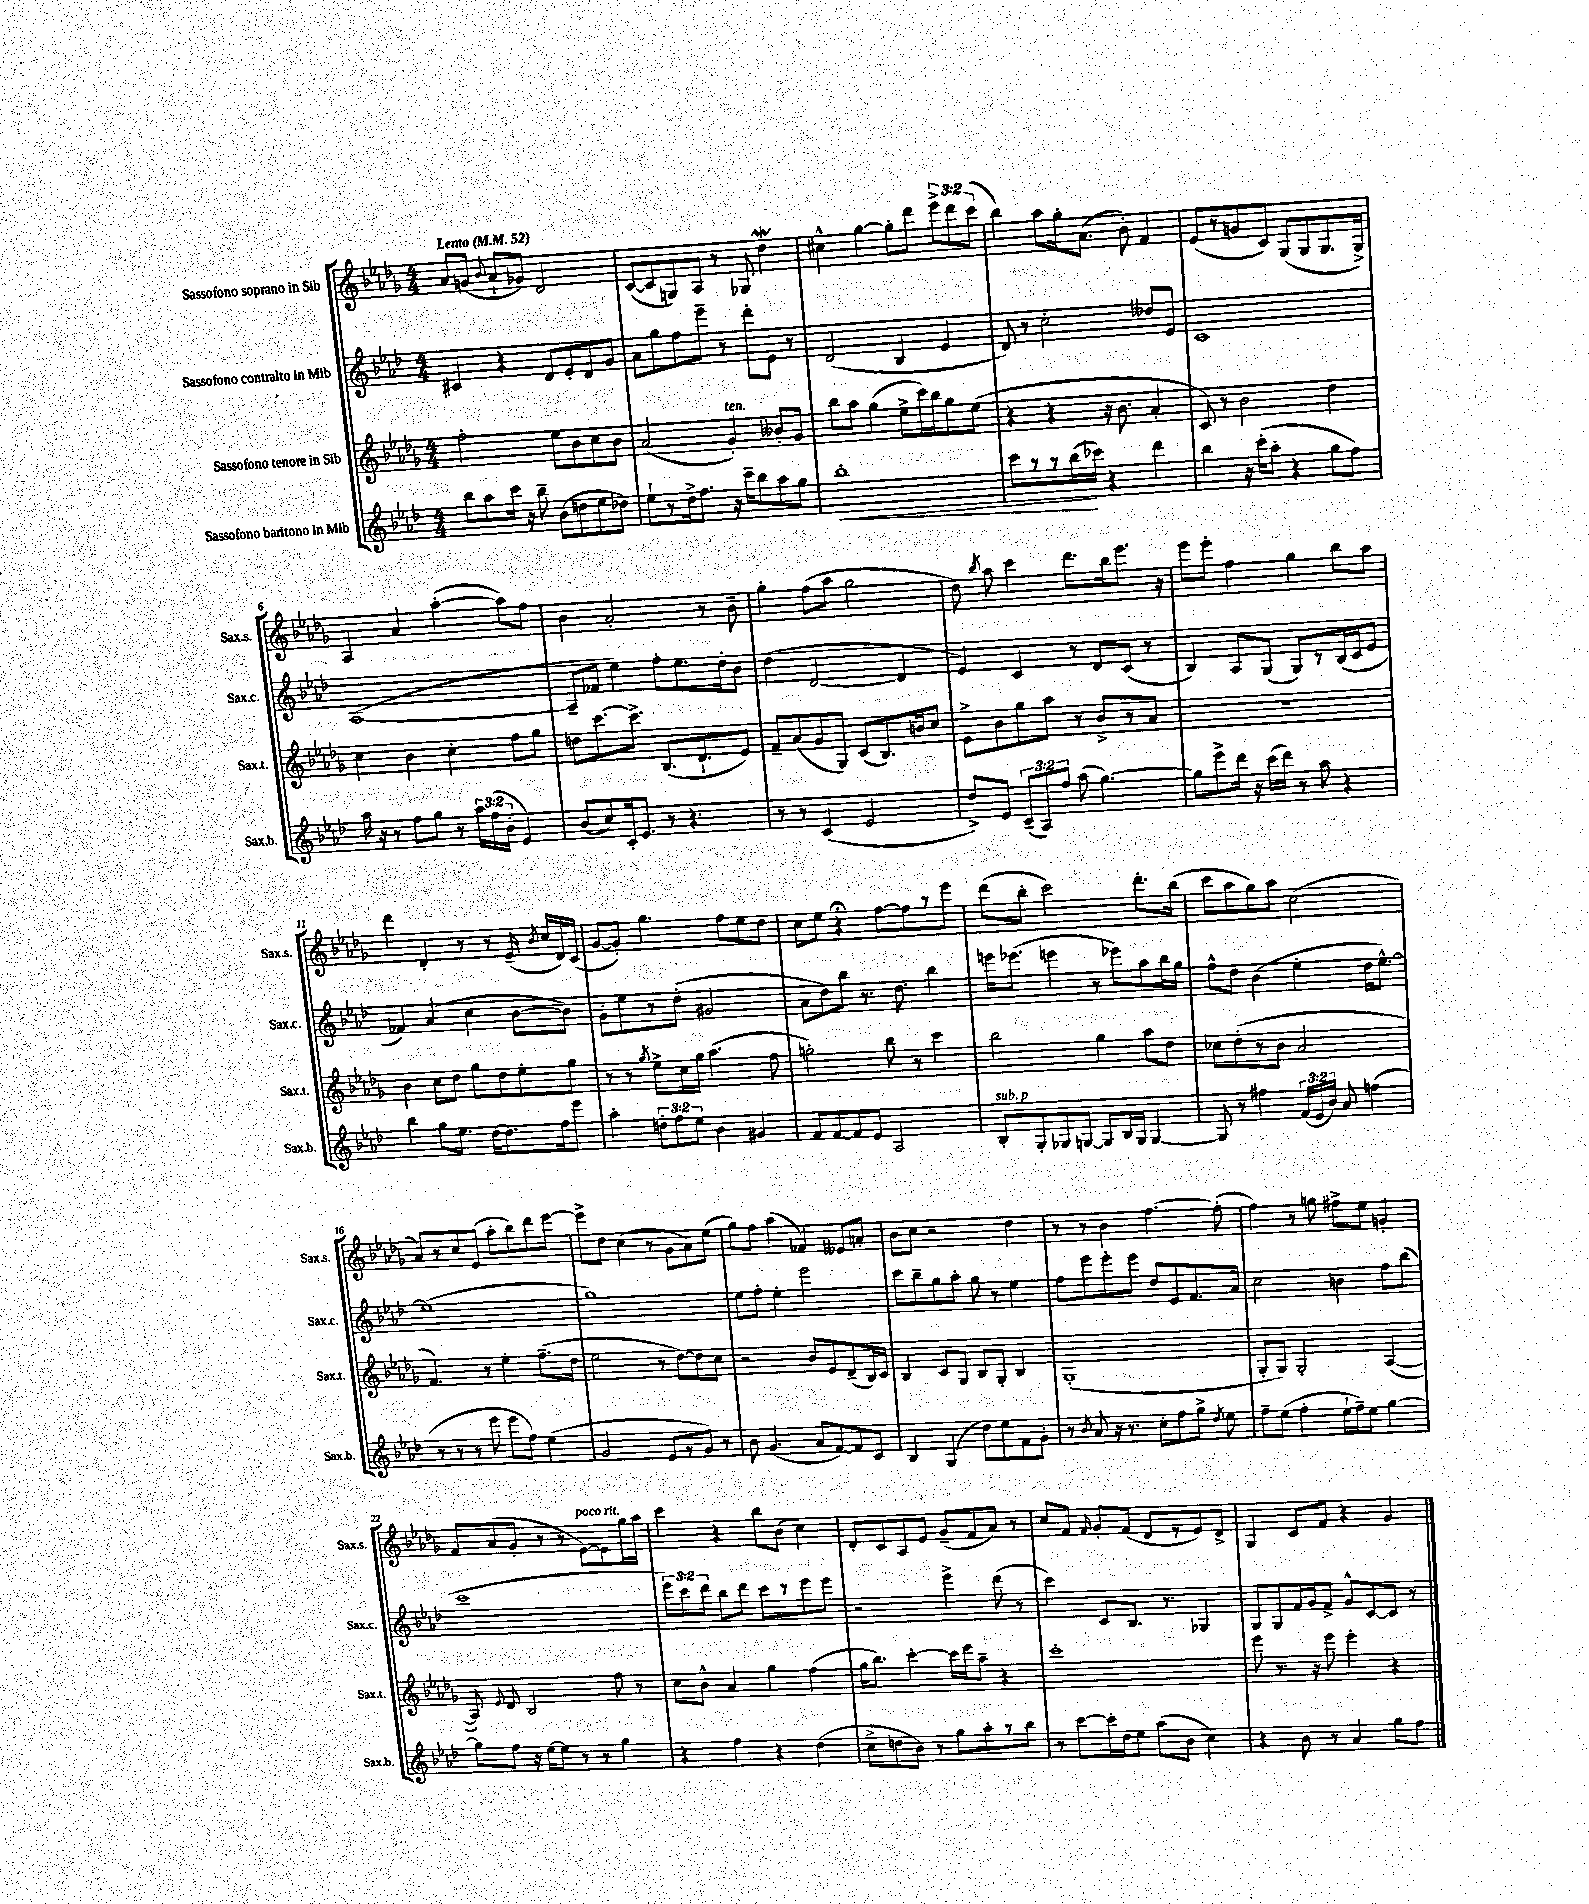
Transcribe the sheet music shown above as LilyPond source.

<<
\new StaffGroup <<
\new Staff = "s0" \with { instrumentName = "Sassofono soprano in Sib" shortInstrumentName = "Sax.s." } {
    \clef treble \key des \major \numericTimeSignature \time 4/4 \override Staff.TupletNumber.text = #tuplet-number::calc-fraction-text \tempo "Lento" 4 = 52
    \autoBeamOff aes'8[ g'8]( \appoggiatura { bes'8 } aes'8[-! ges'8]) des'2 |
    c'8[~( c'8 g8) aes8] r8 ges8 des''4\mordent |
    cis''4-^ ges''4~ ges''8[-. des'''8] \tuplet 3/2 { ees'''8[-> des'''8 c'''8]( } |
    bes''4) aes''8[ ges''16-. aes'8.]( bes'8-.) f'4 |
    ees'8[( r8 g'8 c'8]) ges8[( ges8 ges8. ges16]->) |
    aes4 aes'4 aes''4~-.( aes''8[) f''8] |
    bes'4 aes'2-. r8 bes'8-- |
    ges''4-. f''8[( aes''8] ges''2 |
    des''8) \acciaccatura { bes''8 } aes''8 c'''4 des'''8.[ bes''16 ees'''8.] r16 |
    ees'''8[ ees'''8]-. f''4 ges''4 bes''8[ aes''8] |
    des'''4 des'4-. r8 r8 ees'16--( \acciaccatura { bes'8 } c''16[ des'16) c'16]( |
    ges'8[~ ges'8]-.) ges''4. f''8[ ees''8 des''8] |
    c''8[ ees''8] r4\fermata f''8[~ f''8 r8 ees'''8] |
    des'''8[( bes''8]-. c'''2) des'''8.[-. bes''16]( |
    c'''8[ aes''8 ges''8) aes''8] c''2( |
    aes'8[) r8 c''8 ees'8]( aes''8[-. bes''8) des'''8 ees'''8]~ |
    ees'''8[-> des''8] c''4( r8 ges'8[ aes'8) ees''8]( |
    ges''8[) f''8] aes''4( fes'4) eeses'8[ a'8]-. |
    bes'8[ c''8] r2 des''4 |
    r8 r8 bes'4 f''4.~ f''8-.( |
    f''4) r8 g''8 fis''8[-> ees''8] g'4-. |
    f'8[ aes'8( ges'8]-. r8 r8 ees'8[~^\markup { \italic "poco rit." }) ees'8 ges''16 aes''16] |
    c'''4 r4 bes''8[ bes'8]( c''4) |
    des'8[-. c'8 aes8 ees'8] ges'8[--( f'8 aes'8]) r8 |
    c''8[ f'8] \grace { f'16 } ges'8[-. f'8]( des'8[ r8 ees'8) des'8]-> |
    ges4 c'8[ f'8] r4 ges'4 \bar "|." |
}
\new Staff = "s1" \with { instrumentName = "Sassofono contralto in Mib" shortInstrumentName = "Sax.c." } {
    \clef treble \key aes \major \numericTimeSignature \time 4/4 \override Staff.TupletNumber.text = #tuplet-number::calc-fraction-text
    \autoBeamOff cis'4 r4 des'8[ ees'8-. des'8 g'8] |
    aes'8[ g''8 f''8 ees'''8]-- r8 des'''8[-. ees'8] r8 |
    des'2( bes4 ees'4 |
    des'8) r8 c''2-. deses''8[ ees'8] |
    c'1 |
    aes1~( |
    aes8[-- fes'8] ees''4) f''8[-. ees''8. des''16-. bes'8] |
    des''4( des'2~ des'4 |
    ees'4) c'4 r8 des'8[ c'8]( r8 |
    bes4) aes8[ g8]( g8[) r8 bes16( c'16 ees'8] |
    fes'4) aes'4( c''4 bes'8[~ bes'8]) |
    g'8[-. ees''8 r8 des''8]-.( gis'2 |
    aes'8[ des''8) bes''8] r8. des''8. bes''4 |
    e'''16[ ees'''8.]( e'''4 r8 ees'''8[) aes''8 bes''16 g''16] |
    f''8[-^ des''8] bes'4( ees''4-. des''16[ ees''8.]~-^) |
    ees''1( |
    g''1) |
    ees''8[ f''8]-. ees''4-. ees'''2 |
    c'''8[ bes''8-- g''8 aes''8]-. g''8 r8 ees''4 |
    f''8[ ees'''8 ees'''8-. ees'''8] des''8[ ees'8 f'8. aes'16] |
    c''2 b'4 f''8[ bes''8]( |
    c'''1 |
    \tuplet 3/2 { ees'''8[) c'''8 des'''8] } bes''8[ des'''8] c'''8[ r8 ees'''8 ees'''8] |
    r2 ees'''4-> des'''8( r8 |
    c'''4) c'8[ bes8.] r8. ges4 |
    g8[ g8 f'16 g'16 f'8]-> g'8[-^ c'8~ c'8] r8 \bar "|." |
}
\new Staff = "s2" \with { instrumentName = "Sassofono tenore in Sib" shortInstrumentName = "Sax.t." } {
    \clef treble \key des \major \numericTimeSignature \time 4/4
    \autoBeamOff f''2-. ees''8[ bes'8 c''8 bes'8] |
    aes'2( ges'4-.^\markup { \italic "ten." }) beses'8[-. ges'8] |
    bes''8[ aes''8] ges''4( ees''8[-> c'''16) bes''16 ges''8 ees''8]( |
    r4 r4 r16 bes'8. aes'4-. |
    c'8) r8 bes'2 des''4 |
    c''4 bes'4 c''4-. f''8[ ges''8] |
    d''8[ c'''8.~ c'''8.]-> bes8.[( des'8.-! ees'8]) |
    f'8[-- aes'8( ges'8 ges8]) c'8[( bes8.) b'16 c''8] |
    ees'8[-> bes'8 ges''8 aes''8] r8 bes'8[-> r8 aes'8] |
    r1 |
    bes'4 c''8[ des''8] ges''8[ des''8 ees''8-. ges''8] |
    r8 r8 \acciaccatura { ges''8 } ees''8[-> c''16 ges''16] aes''4.( f''8 |
    g''2-.) bes''8 r8 c'''4 |
    bes''2 ges''4 aes''8[ des''8] |
    ces''8[ des''8-.( r8 bes'8] aes'2 |
    f'4.) r8 ees''4-. f''8.[--( des''16] |
    ees''2 r8 des''8[~) des''8 c''8] |
    r2 bes'8[ ees'8 des'8--( bes16) c'16] |
    bes4 c'8[ ges8] bes8[ ges8]-. bes4 |
    ges1-.( |
    ges8[-. ges8]) ges2-. aes4~( |
    aes8) \appoggiatura { ees'8 } des'8 bes2 f''8 r8 |
    c''8[ bes'8]-^ aes'4 ges''4 f''4( |
    ges''16[ bes''8.]) c'''4~-. c'''16[ ees'''16 aes''8]-- r4 |
    c'''1-. |
    ees'''8 r8. r16 ees'''8 ees'''4-. r4 \bar "|." |
}
\new Staff = "s3" \with { instrumentName = "Sassofono baritono in Mib" shortInstrumentName = "Sax.b." } {
    \clef treble \key aes \major \numericTimeSignature \time 4/4 \override Staff.TupletNumber.text = #tuplet-number::calc-fraction-text
    \autoBeamOff bes''8[ aes''8 c'''16] r16 bes''8-- bes'8[( d''8 ees''8 des''8]) |
    ees''8[-! r8 des''16-> f''8.] r16 c'''16[-- bes''8 aes''8 g''8] |
    bes''1-.\< |
    c'''8[ r8 r8 bes''16\!( ces'''16]) r4 des'''4 |
    bes''4 r16 c'''16[-.( aes''8]-. r4 g''8[ f''8]) |
    aes''16 r16 r8 f''8[ g''8] r8 \tuplet 3/2 { aes''16[ f''16( bes'16]-. } ees'4) |
    bes'8[( c''8) c'16-. ees'8.] r8 r4. |
    r8 r8 c'4( ees'2 |
    des''8[->) ees'8] \tuplet 3/2 { c'8[--( aes8) f''8] } aes''8( g''4.~) |
    g''8[ ees'''8-> des'''16] r16 c'''16[( des'''16]) r8 aes''8 r4 |
    bes''4 g''8[ ees''8.] des''16[~ des''8. f''16 ees'''8] |
    aes''4-. \tuplet 3/2 { d''8[-. f''8 ees''8] } bes'4 gis'4 |
    f'8[ f'8~ f'8 ees'8] aes2 |
    bes8[-.^\markup { \italic "sub. p" } g8-. ges8 g8]~ g8[ bes16 g16] g4~ |
    g8 r8 fis''4 \tuplet 3/2 { f'16[( ees'16 bes'16]) } aes'8 f''4( |
    r8 r8 r8 ees'''8 ees'''8[ f''8]) ees''4( |
    g'2 ees'8[ r8 g'8]) r8 |
    bes'8 g'4.( aes'8[ f'8~) f'8 c'8] |
    bes4 g4( des''8[) ees''8 f'8 g'8]-. |
    r8 \acciaccatura { bes'8 } aes'8 r16 r8. c''8[-. f''8 g''8]-> \acciaccatura { des''8 } ees''8 |
    f''8[-- ees''8]( f''4-. ees''16[-! f''16--) ees''8] g''4~ |
    g''8[ f''8] r16 ees''16[~ ees''8] r8 r8 g''4 |
    r4 f''4 r4 des''4( |
    c''8[-> d''8 bes'8]) r8 g''8[ aes''8-. r8 bes''8] |
    r8 c'''8[~ c'''16-. des''16 ees''8] aes''8[( bes'8] c''4) |
    r4 bes'8 r8 aes'4 g''8[ f''8] \bar "|." |
}
>>
>>
